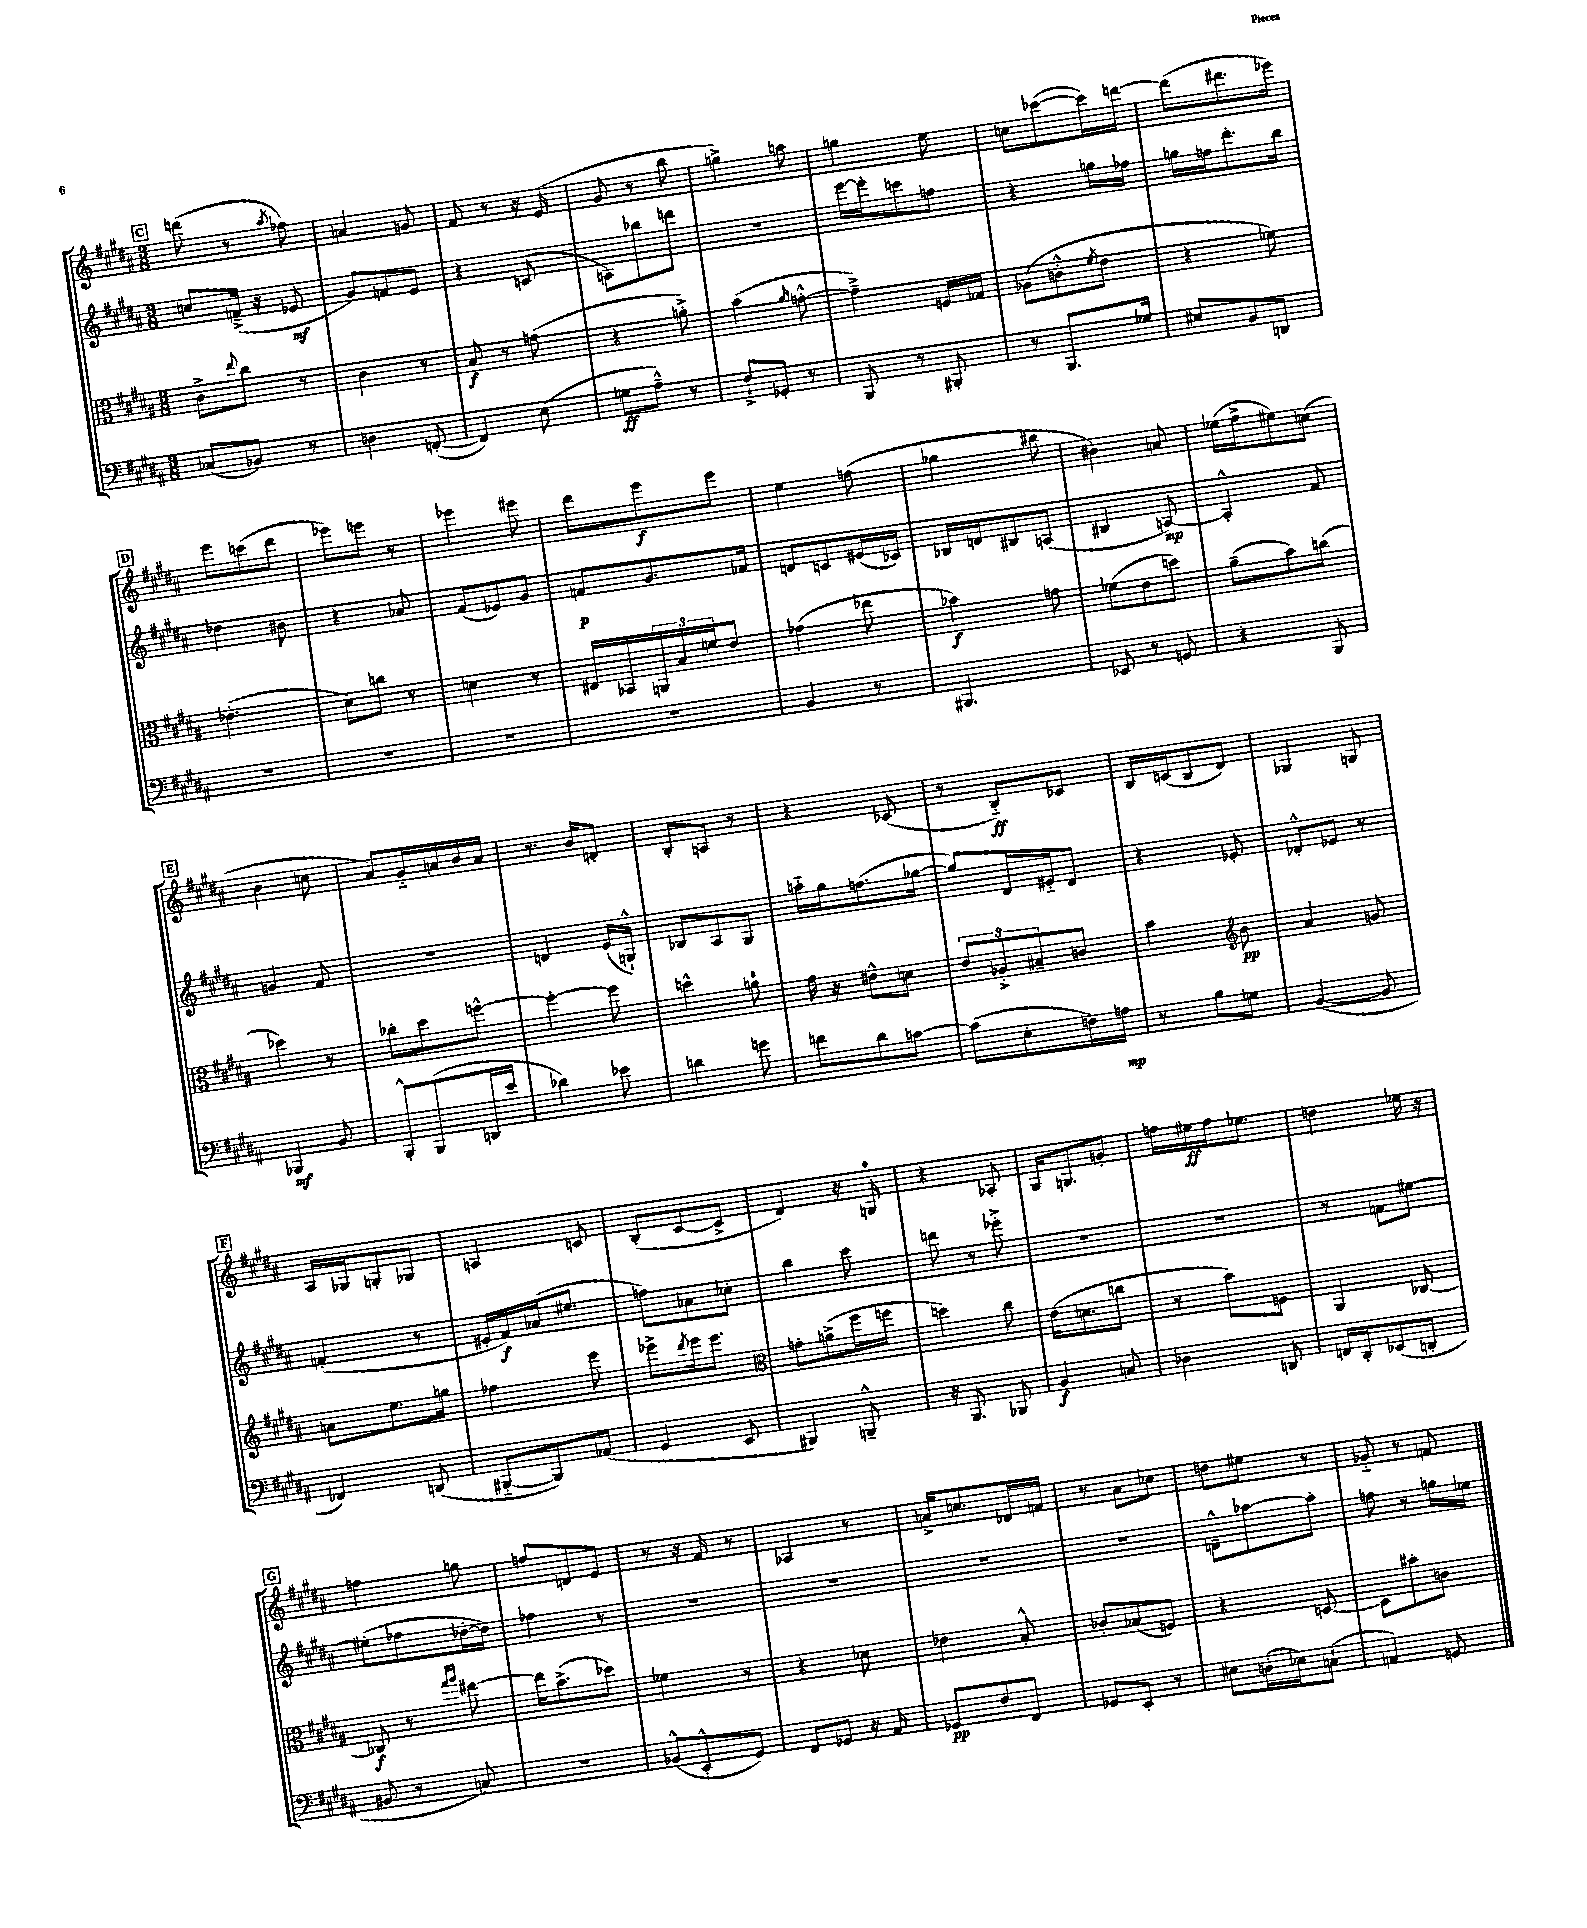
<<
\new StaffGroup <<
\new Staff = "s0" {
    \clef treble \key b \major \numericTimeSignature \time 3/8
    \mark \markup { \box "C" } d'''8( r8 \acciaccatura { ais''8 } fes''8) |
    a'4 g'8 |
    fis'8 r8 r16 e'16( |
    gis'8 r8 b''8 |
    g''4->) a''8 |
    g''4 e''8 |
    c''8 ces'''8~( ces'''16) d'''16~ |
    d'''8( dis'''8. ees'''16) |
    \mark \markup { \box "D" } e'''8 c'''8( dis'''8 |
    ees'''8) e'''8 r8 |
    ees'''4 eis'''8 |
    dis'''8 e'''8\f e'''8 |
    e''4 f''8( |
    ges''4 bis''8 |
    bis'4) a'8 |
    ees''16( fis''16-> eis''8) c''8( |
    \mark \markup { \box "E" } b'4 c''8 |
    ais'8) gis'16-_ a'16 b'16 a'16 |
    r8. b'16 d'8-. |
    b8-. a8 r8 |
    r4 ces'8( |
    r8 b8-_\ff) ces'8 |
    b16 c'16( b8 dis'8) |
    ges4 g8 |
    \mark \markup { \box "F" } ais16 ges16 g8-. ges8 |
    a4 c'8 |
    b8-.( cis'8~ cis'8-> |
    dis'4) r16 g16-0 |
    r4 aes8-. |
    gis16 g8. g'8-. |
    f''16 eis''16\ff f''16 ees''8. |
    d''4 ees''16 r16 |
    \mark \markup { \box "G" } f''4 g''8 |
    f''8 d'8 e'8 |
    r8 r16 fis'16 r8 |
    aes4 r8 |
    a'16-> c''8. des'16 f'16 |
    r8 ais'8 ces''8 |
    d''8 eis''8 r8 |
    ges'8-_ r8 f'8 \bar "|." |
}
\new Staff = "s1" {
    \clef treble \key b \major \numericTimeSignature \time 3/8
    \mark \markup { \box "C" } c''8 f'16--->( r16 ees'8\mf |
    gis'8) f'8 e'8 |
    r4 c'8( |
    a8) bes''8 d'''8 |
    R4. |
    e'''16~ e'''16-. c'''8 f''8 |
    r4 g''16 fes''16 |
    g''16 f''16 dis'''8.-. b''16 |
    \mark \markup { \box "D" } des''4 bis'8 |
    r4 aes'8 |
    fis'8( ees'8) gis'8 |
    f'8\p gis'8. fes'16 |
    d'8 c'8 eis'16( ces'16) |
    bes16 d'16 bis8 a8( |
    bis4 a8~\mp) |
    a4-.-^ fis'8 |
    \mark \markup { \box "E" } g'4 fis'8 |
    R4. |
    d'4 e'16( g16-!-^) |
    bes8 ais8 gis8 |
    a''16-_ gis''16 f''8.( ges''16~ |
    ges''8) dis'16 eis'16-_ dis'8 |
    r4 ees'8-. |
    des'8-.-^ ees'8 r8 |
    \mark \markup { \box "F" } f'4-.( r8 |
    eis'16-. fis'16\f) aes'16( eis''8. |
    f''8) aes'8 ces''8-. |
    b''4 cis'''8 |
    d'''8 r8 ees'''8-.-> |
    R4. |
    R4. |
    r8 f'8 eis''8~ |
    \mark \markup { \box "G" } eis''8-.( fes''8 des''16~-. des''16) |
    fes''4 r8 |
    R4. |
    R4. |
    R4. |
    R4. |
    d'8---^ aes''8~ aes''8-. |
    f''8 r8 g''16 ees''16 \bar "|." |
}
\new Staff = "s2" {
    \clef alto \key b \major \numericTimeSignature \time 3/8
    \mark \markup { \box "C" } cis'8-> \appoggiatura { e''8 } cis''8 r8 |
    cis'4 r8 |
    b8\f r8 g'8( |
    r4 a'8-.->) |
    b'4( \grace { ais'16 } g'8~-.-^ |
    g'4--->) f16 ges16 |
    aes8( c'8-.-^ \acciaccatura { fis'8 } e'8 |
    r4 fes'8) |
    \mark \markup { \box "D" } ees'4.-.( |
    dis'8) c''8 r8 |
    d'4 r8 |
    eis16 bes,16 \tuplet 3/2 { a,16 b16 f'16 } e'8 |
    ges'4( ees''8 |
    bes'4\f) g'8 |
    fes'8( e'8 d''8) |
    ais'8--( b'8) c''8( |
    \mark \markup { \box "E" } des''4) r8 |
    ces''8-. dis''8 f''8~-^ |
    f''4~-. f''8 |
    d''4-^ a'8-0 |
    gis'16 r16 eis'8-^ d'8 |
    \tuplet 3/2 { e'8 aes8-.-> bis8-- } c'8 |
    b'4 \clef treble b'8\pp |
    ais'4 g'8 |
    \mark \markup { \box "F" } a'8 e''8. g''16 |
    fes''4 e'''8 |
    ees'''8-> \acciaccatura { dis'''8 } ees'''16 ees'''8. |
    \clef alto g'8-. a'8->( fis''16 f''16 |
    d''4) cis''8 |
    e'16( d'8. c''8 |
    r8 b'8) f8 |
    ais,4 ces8~ |
    \mark \markup { \box "G" } ces8\f r8 \grace { gis''16 ais''16 } eis''8~ |
    eis''16 b'8.->( des''8) |
    fes'4 r8 |
    r4 des'8 |
    ees'4 b8-.-^ |
    ces'8-. bes8( f8) |
    r4 d8~ |
    d8 bis'8-. c'8 \bar "|." |
}
\new Staff = "s3" {
    \clef bass \key b \major \numericTimeSignature \time 3/8
    \mark \markup { \box "C" } ces8( bes,8) r8 |
    d4 f,8~-.( |
    f,4) e8( |
    g8\ff ais8---^) r8 |
    fis8-!-> ges,8-. r8 |
    b,,8 r8 bis,,8-. |
    r8 b,,8. ges16 |
    eis8 b,8 d,8 |
    \mark \markup { \box "D" } R4. |
    R4. |
    R4. |
    R4. |
    b,4 r8 |
    bis,,4. |
    ees,8 r8 g,8 |
    r4 b,,8 |
    \mark \markup { \box "E" } bes,,4\mf b,8 |
    b,,8-.-^ b,,8( d,16 e'16 |
    des'4) ees'8 |
    d'4 g'8 |
    f'8 dis'8 c'8~ |
    c'8( e8-. f16) a16\mp |
    r8 b8 g8 |
    b,4~( b,8 |
    \mark \markup { \box "F" } fes,4) d,8( |
    bis,,8~-_ bis,,8) aes,8( |
    gis,4 e,8 |
    bis,,4) b,,8---^ |
    r16 b,,8. bes,,8 |
    b,4\f c8 |
    des4 d,8 |
    f,16 dis,16-. ees,8( d,8-. |
    \mark \markup { \box "G" } bis,8 r8 c8) |
    R4. |
    bes,8-^( e,8-.-^ gis,8) |
    fis,8 ges,8 r16 ais,16 |
    ges,8\pp fis8 fis,8 |
    ges,8 e,8-. r8 |
    eis8 d16-.( ees16) c8-!( |
    a,4) g,8 \bar "|." |
}
>>
>>
